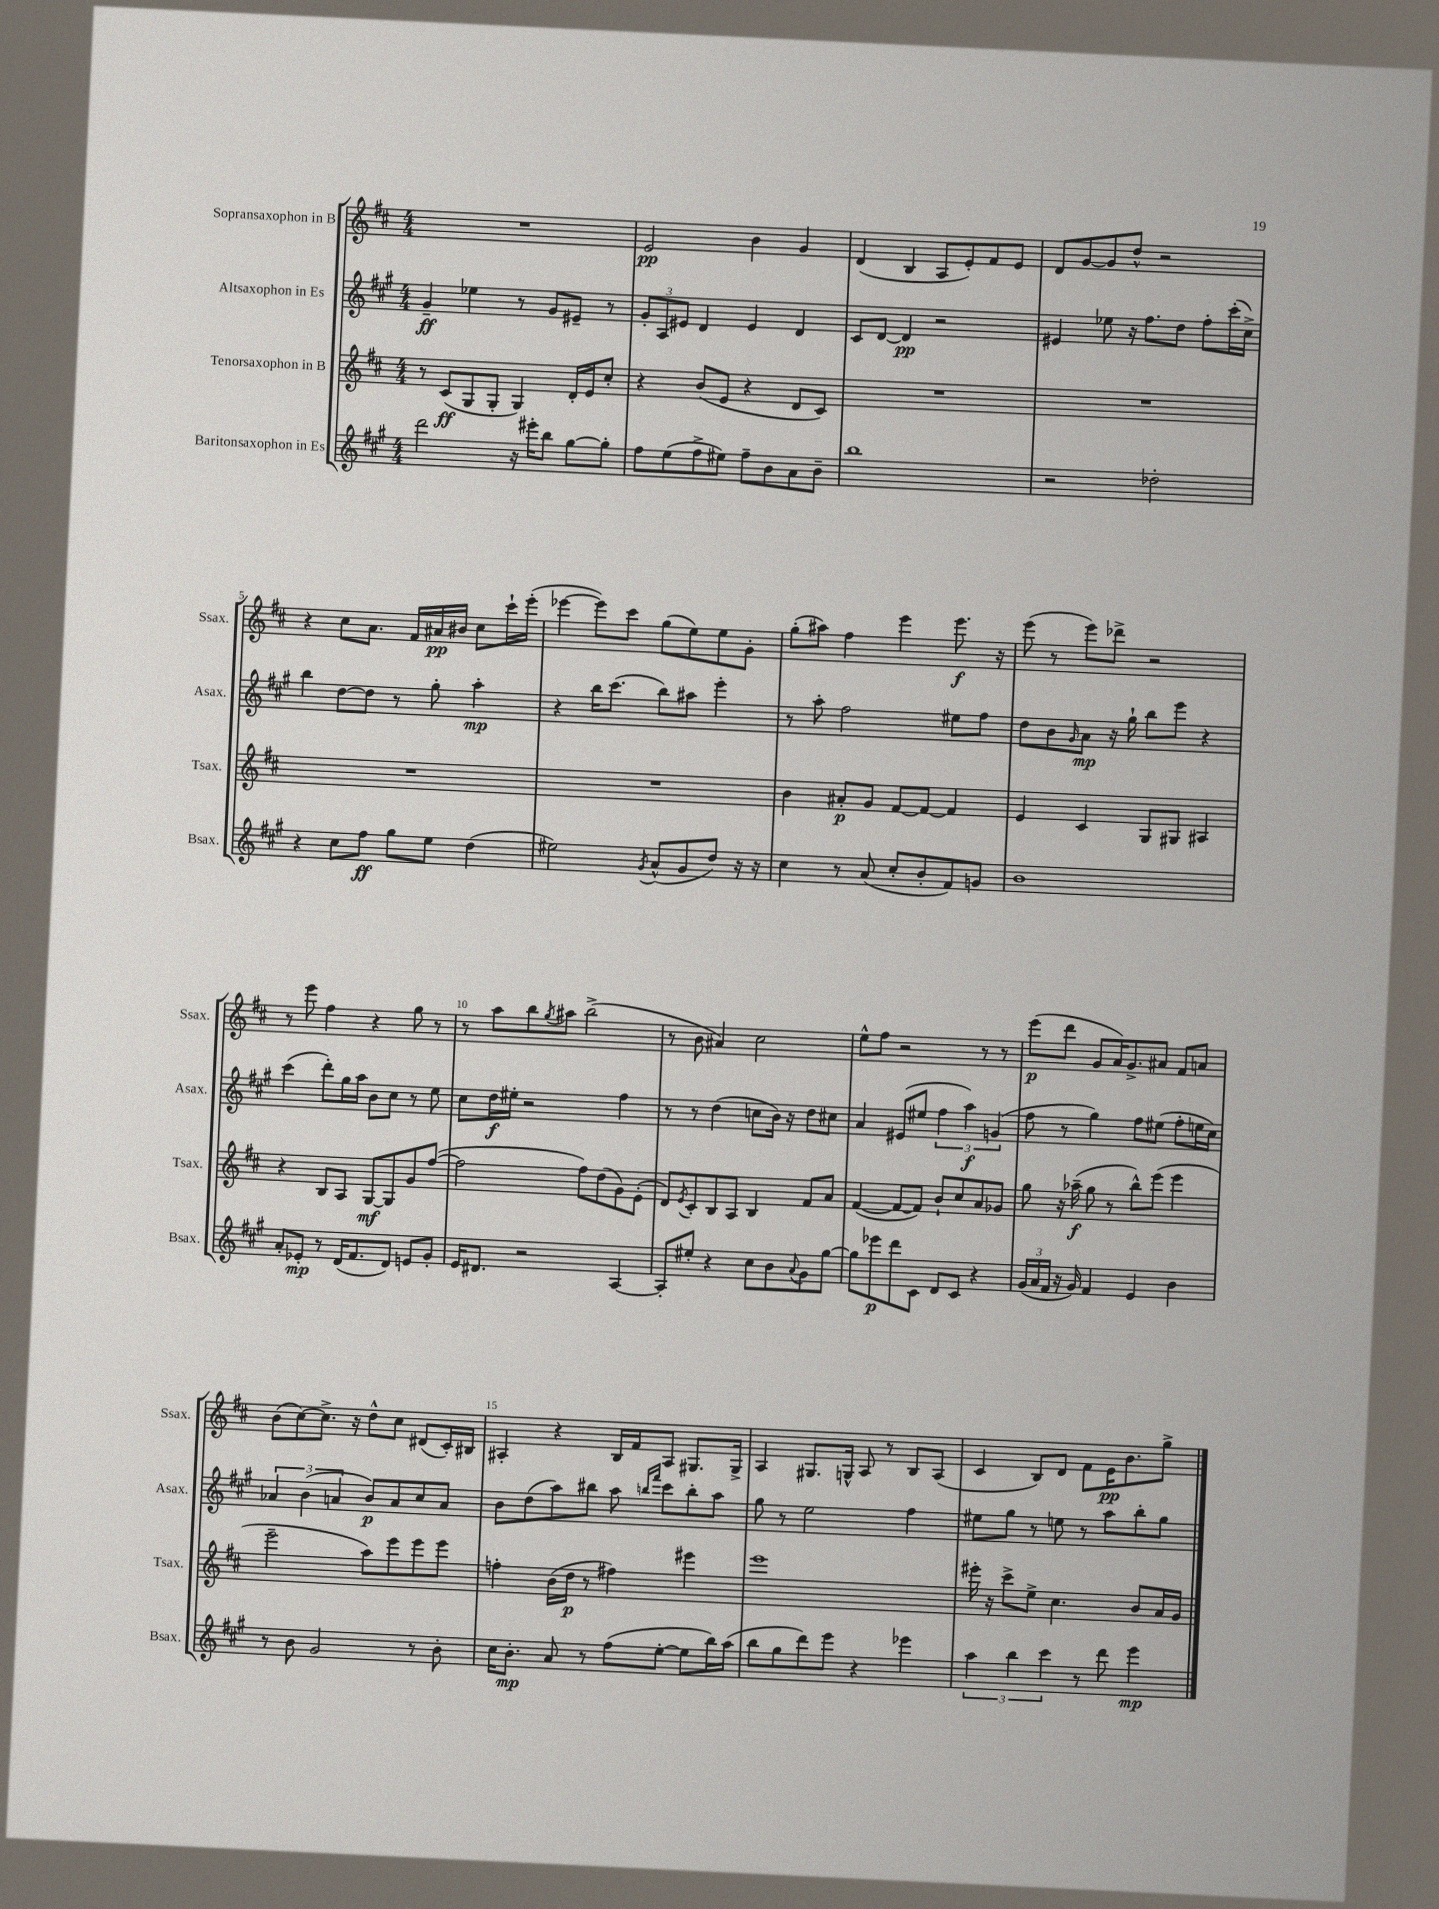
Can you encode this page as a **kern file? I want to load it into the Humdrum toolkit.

**kern	**kern	**kern	**kern
*staff4	*staff3	*staff2	*staff1
*clefG2	*clefG2	*clefG2	*clefG2
*k[f#c#g#]	*k[f#c#]	*k[f#c#g#]	*k[f#c#]
*M4/4	*M4/4	*M4/4	*M4/4
2ddd\	8r	4g#~/	1r
.	(8c#/L	.	.
.	8G/	4ee-\	.
.	8G'/J	.	.
16r	4G/)	8r	.
16eee#'\LK	.	.	.
8bb\J	.	8g#/L	.
[8gg#\L	16d'/LL	8e#~/J	.
.	16e/J	.	.
8gg#'\]J	8cc#'/J	8r	.
=	=	=	=
8ff#\L	4r	12g#'/L	2e/
.	.	12A/	.
(8ee\	.	.	.
.	.	12e#/J	.
8ff#^\	(8b/L	4d/	.
8ee#\J)	8e/J	.	.
8ff#~\L	4r	4e#/	4b\
8b\	.	.	.
8a\	8d/L	4d/	4g/
8b~\J	8c#/J)	.	.
=	=	=	=
1bb	1r	8c#/L	(4d/
.	.	[8d/J	.
.	.	4d/]	4B/
.	.	2r	8A/L
.	.	.	8e'/)
.	.	.	8f#/
.	.	.	8e/J
=	=	=	=
2r	1r	4e#/	8d/L
.	.	.	[8g/
.	.	8ee-\	8g/]
.	.	16r	8dd^^/J
.	.	8.ff#\L	.
2dd-'\	.	.	2r
.	.	8dd\J	.
.	.	8ff#'\L	.
.	.	(16ccc#'\L	.
.	.	16cc#^\JJ)	.
=	=	=	=
4r	1r	4bb\	4r
8cc#\L	.	[8dd\L	8cc#\L
8ff#\J	.	8dd\]J	8.a\J
8gg#\L	.	8r	.
.	.	.	16f#/LL
8ee\J	.	8gg#'\	16a#/
.	.	.	16b#/JJ
(4dd\	.	4aa'\	8cc#\L
.	.	.	16ccc#`\L
.	.	.	(16eee'\JJ
=	=	=	=
2ee#\)	1r	4r	[4eee-\
.	.	16bb\LK	8eee-\]L)
.	.	(8.ccc#\J	.
.	.	.	8ccc#\J
8qg#/	.	.	.
(8a^^/L	.	8bb\L)	(8gg\L
8g#/	.	8aa#\J	8ee\)
8dd/J)	.	4eee'\	8ee\
16r	.	.	8g'\J
16r	.	.	.
=	=	=	=
4cc#\	4b\	8r	(8gg'\L
.	.	8aa'\	8aa#\J)
8r	8a#'/L	2ff#\	4ff#\
(8a/	8g/J	.	.
8cc#'/L	[8f#/L	.	4eee\
8b'/	8f#/_J	.	.
8f#/)	4f#/]	8ee#\L	8.eee\
8g/J	.	8ff#\J	.
.	.	.	16r
=	=	=	=
1b	4e/	8dd\L	(8eee\
.	.	8b\	8r
.	.	16qqg#/	.
.	4c#/	8a\J	8eee\L)
.	.	16r	8ddd-^\J
.	.	16gg#`\	.
.	8G/L	8bb\L	2r
.	8G#/J	8eee\J	.
.	4A#/	4r	.
=	=	=	=
8a'/L	4r	(4ccc#\	8r
8e-'/J	.	.	8eee\
8r	8B/L	8ddd'\L)	4ff#\
(16d/LK	8A/J	16gg#\L	.
8.f#/	.	16aa\JJ	.
.	[8G/L	8b\L	4r
8d/J)	8G/]	8cc#\J	.
8e/L	8g/	8r	8gg\
8g#'/J	([8ff#/J	8ee\	8r
=	=	=	=
16e/LK	2ff#\]	8cc#\L	8r
8.d#/J	.	.	.
.	.	16dd\L	8aa\L
.	.	16ee#'\JJ	.
2r	.	2r	8bb\
.	.	.	8qgg/
.	.	.	8aa#\J
.	8ff#\L)	.	(2bb^\
.	(8dd\	.	.
[4A/	8g\)	4ff#\	.
.	(8e'\J	.	.
=	=	=	=
8A'/]L	8d/L)	8r	8r
.	8qe/	.	.
8ee#'/J	8c#'/	8r	8b\
4r	8B/	(4dd\	4a#/)
.	8A/J	.	.
8cc#\L	4B/	8cc\L	2cc#\
8b\	.	16b\Jk)	.
.	.	16r	.
8qqa/	.	.	.
8g#\	8f#/L	8dd\L	.
[8gg#\J	8a/J	8cc#\J	.
=	=	=	=
8gg#\]L	([4f#/	4a/	8ee^^\L
8eee-\	.	.	8ff#\J
8ddd\	8f#/_L	(8e#/L	2r
8c#\J	8f#/]J)	8ee#/J	.
8d/L	8b`/L	6ff#\	.
8c#/J	8cc#/	.	.
.	.	6aa\)	.
4r	8a/	.	8r
.	.	(6g/	.
.	8g-/J	.	8r
=	=	=	=
(24g#/LL	8gg\	8ff#\	(8eee\L
24a/	.	.	.
24f#/JJ	.	.	.
16r	16r	8r	8ddd\J
16g#/)	(16aa-~\	.	.
4f#/	8gg\	4gg#\)	8g/L
.	8r	.	16a/K)
.	.	.	8.g^/
4e/	8bb^^\L)	8ff#\L	.
.	(8eee\J	(8ee#\J	8a#/J
4b\	4eee\	8ff#'\L	8f#/L
.	.	16ee\L	8a/J
.	.	16cc#\JJ)	.
=	=	=	=
8r	2eee~\	6a-/	(8b\L
8b\	.	.	[8cc#\)
.	.	(6b\	.
2g#/	.	.	8.cc#^\]J
.	.	6a/	.
.	.	.	16r
.	8aa\L)	8b/L)	8dd^^\L
.	8eee\	8a/	8cc#\J
8r	8eee\	8cc#/	(8d#/L
8b'\	8eee\J	8a/J	16c#'/L)
.	.	.	16B#/JJ
=	=	=	=
16cc#\LK	4ff'\	8b\L	4A#'/
8.b'\J	.	.	.
.	.	(8dd\	.
8a/	(16b\LL	8aa\)	4r
.	16dd\JJ	.	.
8r	8r	8bb#\J	.
(8ff#\L	4ff#\)	8aa\	16B/LL
.	.	.	16f#/J
.	.	16qqbb/LL	.
.	.	16qqfff#/JJ	.
[8ee'\J	.	8ccc#\L	8A#/J
8ee\]L	4eee#\	8bb'\	8.G#/L
16bb\L)	.	8aa\J	.
(16aa\JJ	.	.	16G#^/Jk
=	=	=	=
8bb\L	1eee	8gg#\	4A/
8gg#\	.	8r	.
8ddd\)	.	2ee\	8.G#/L
8eee\J	.	.	.
.	.	.	16G^^/Jk
4r	.	.	8A/
.	.	.	8r
4eee-\	.	4ff#\	8B/L
.	.	.	(8A/J
=	=	=	=
6aa\	16eee#'\	8ee#\L	4c#/
.	16r	.	.
.	8ccc#^\L	8gg#\J	.
6bb\	.	.	.
.	8ee^\J	8r	8B/L)
6ccc#\	.	.	.
.	4.cc#\	8ee\	8d/J
8r	.	8r	8f#\L
8ddd\	.	8aa\L	16e\K
.	.	.	8.b\
4eee\	8b/L	8bb'\	.
.	16a/L	8gg#\J	8gg^\J
.	16g/JJ	.	.
==	==	==	==
*-	*-	*-	*-
